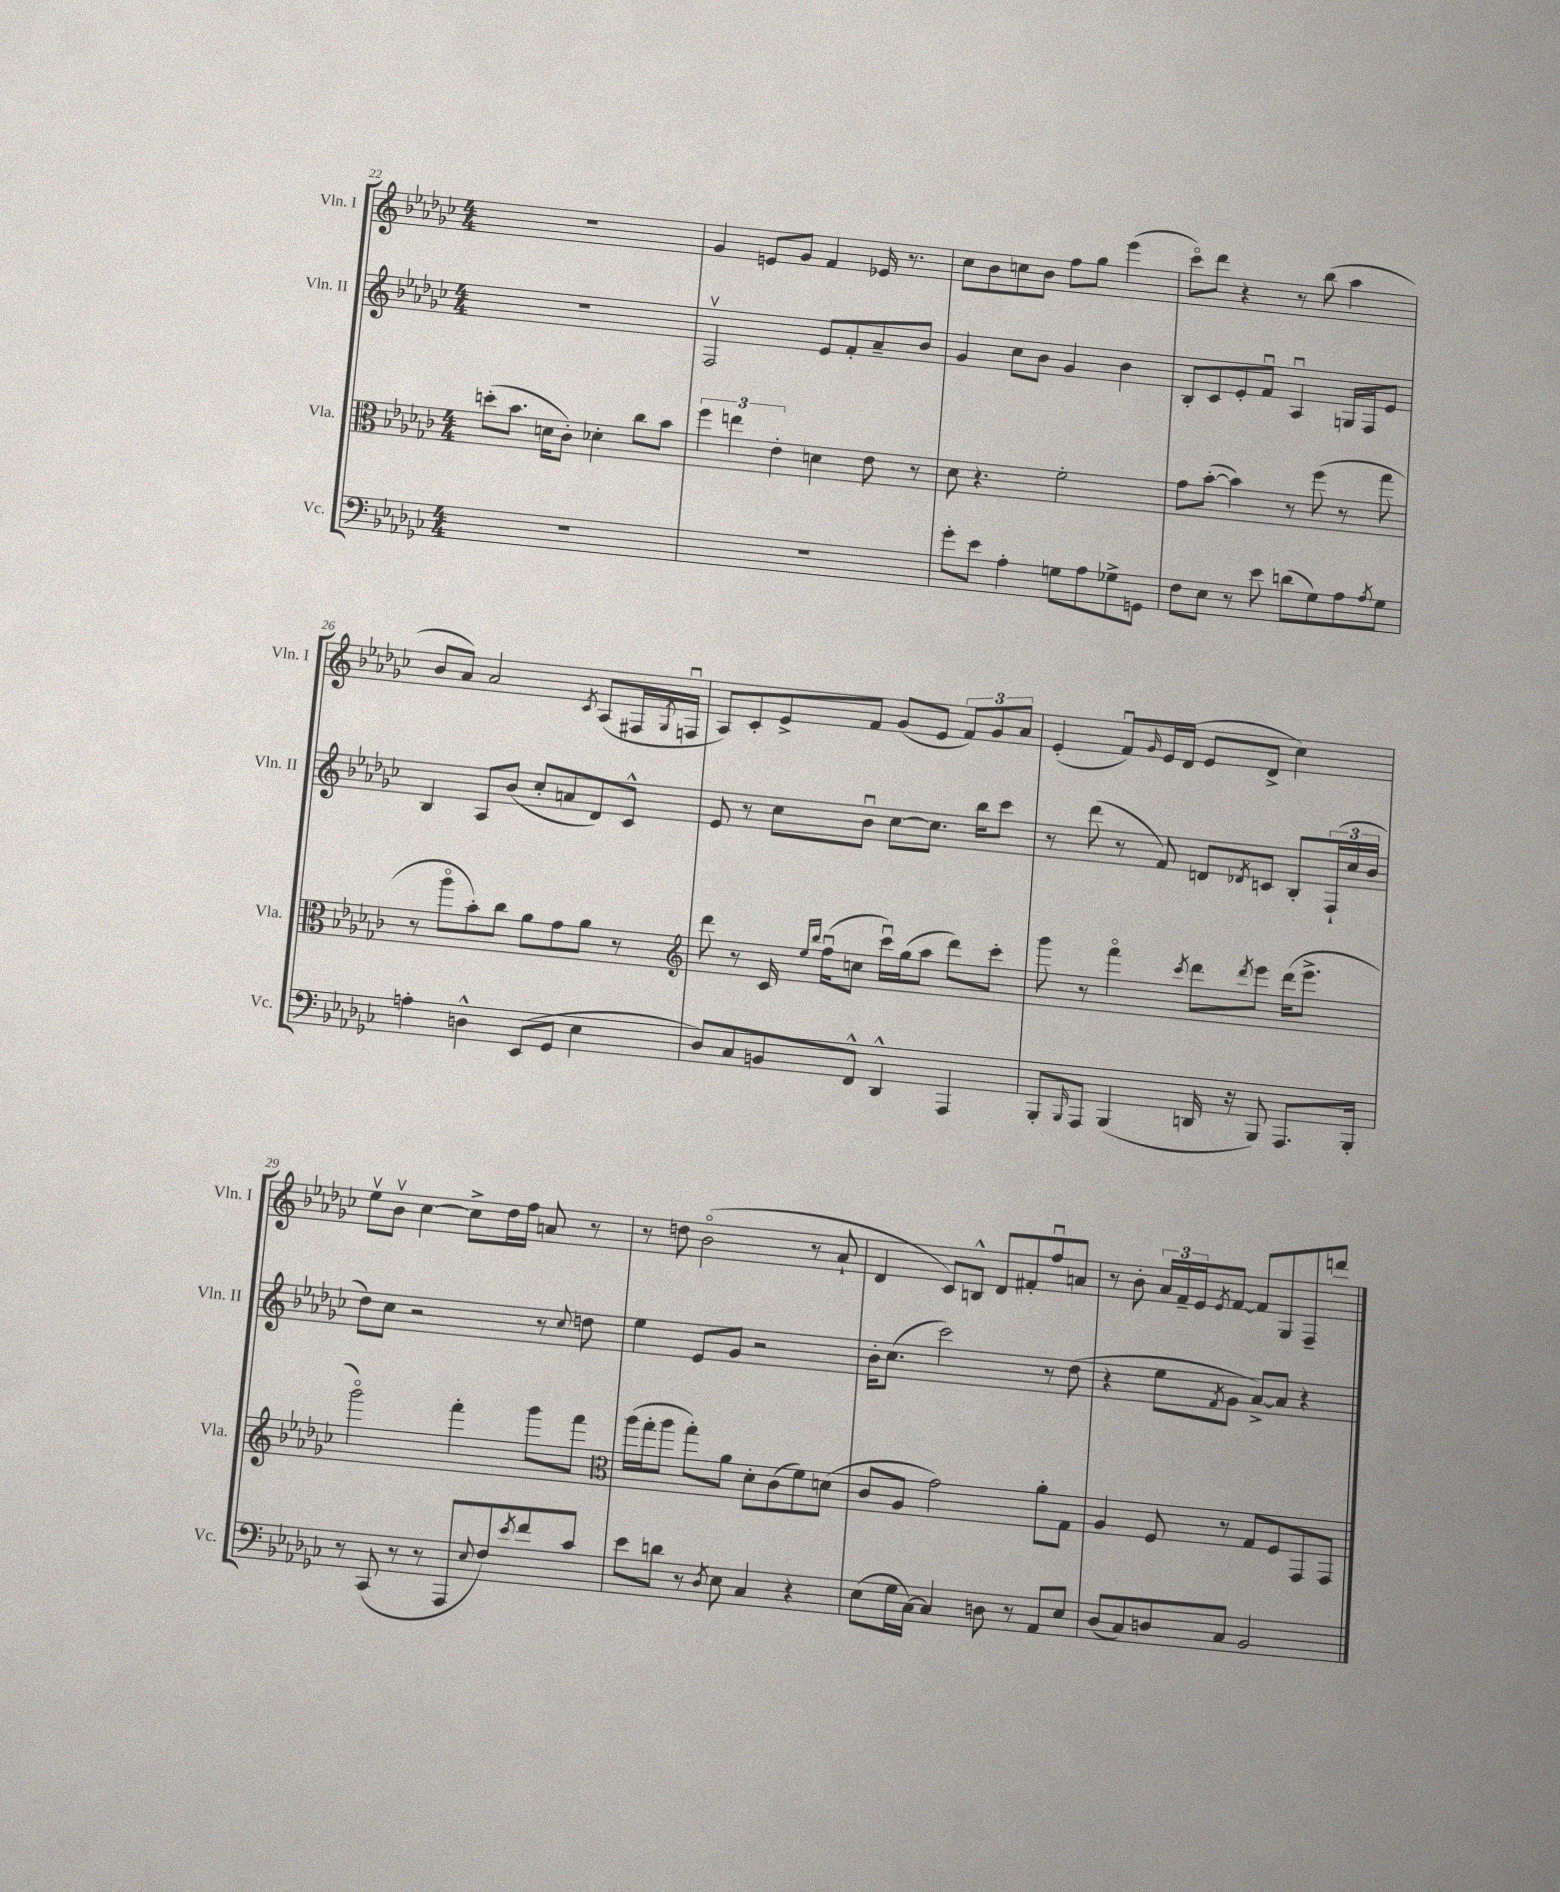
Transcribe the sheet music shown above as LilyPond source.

<<
\new StaffGroup <<
\new Staff = "s0" \with { instrumentName = "Vln. I" shortInstrumentName = "Vln. I" } {
    \clef treble \key ges \major \numericTimeSignature \time 4/4
    R1 |
    ges'4 e'8 ges'8 f'4 ees'16 r8. |
    ces''8 bes'8 c''8 bes'8 f''8 ges''8 ees'''4( |
    ces'''8\flageolet) des'''8 r4 r8 bes''8( aes''4 |
    bes'8 aes'8) aes'2 \acciaccatura { ces'8 } aes8( fis16 \acciaccatura { ges8 } f16\downbow |
    aes8) ces'8-. ees'8-> f'8 ges'8( ees'8 \tuplet 3/2 { f'8) ges'8 aes'8 } |
    ees'4-.( f'8\downbow) \grace { ges'16 } ees'16 des'16( ees'8 des'8-> ces''4) |
    ees''8\upbow bes'8\upbow ces''4~ ces''8-> des''16 f''16 a'8 r8 |
    r8 d''8 bes'2\flageolet( r8 aes'8-! |
    des'4 ces'8) b8-^ des'8 fis'8-. f''8\downbow a'8 |
    r8 bes'8-. \tuplet 3/2 { aes'16 f'16-- ees'16 } \acciaccatura { ees'8 } f'8~ f'8 ges8 f8-- d'''8 \bar "|." |
}
\new Staff = "s1" \with { instrumentName = "Vln. II" shortInstrumentName = "Vln. II" } {
    \clef treble \key ges \major \numericTimeSignature \time 4/4
    R1 |
    f2\upbow ees'8 f'8-. aes'8-- bes'8 |
    ges'4 ces''8 bes'8 ges'4 bes'4 |
    bes8-. ces'8 ees'8-. f'8\downbow aes4\downbow g16 f16 ees'8 |
    bes4 aes8 bes'8( ces''8-. a'8 des'8) ces'8-^ |
    ees'8 r8 ces''8 bes'8\downbow ces''8~ ces''8. bes''16 ces'''8 |
    r8 des'''8( r8 f'8) d'8 \acciaccatura { des'8 } c'8 bes8-. \tuplet 3/2 { f16-!( ces''16 bes'16 } |
    des''8) ces''8 r2 r8 \appoggiatura { ces''8 } d''8 |
    ees''4 ees'8 ges'8 r2 |
    bes'16-. ces''8.( ces'''2) r8 des''8( |
    r4 ees''8 \acciaccatura { f'8 } ges'8 aes'8~->) aes'8 r4 \bar "|." |
}
\new Staff = "s2" \with { instrumentName = "Vla." shortInstrumentName = "Vla." } {
    \clef alto \key ges \major \numericTimeSignature \time 4/4
    d''8-.( bes'8. d'16 ces'8-.) des'4-. ces''8 bes'8 |
    \tuplet 3/2 { f''4 e''4 ees'4-. } d'4 ees'8 r8 |
    des'8 r4. f'2-. |
    ges'8 bes'8~-.( bes'4) r8 f''8( r8 ges''8 |
    r8 aes''8\flageolet bes'8-.) ces''8 aes'8 ges'8 aes'8 r8 |
    \clef treble des'''8 r8 ces'16 \grace { ees''16 bes''16 } f''16\downbow( c''8 ces'''16\downbow) ges''16( aes''8 des'''8) ces'''8-. |
    ges'''8 r8 f'''4\flageolet \acciaccatura { ces'''8 } des'''8 \acciaccatura { des'''8 } ees'''8 des'''16( ees'''8.-> |
    ges'''2\flageolet) f'''4-. ges'''8 f'''8 |
    \clef alto aes''16( ges''16-. aes''8 ges''8-.) aes'8 des'8-. ces'8( f'8) d'8( |
    ces'8 aes8 ges'2) aes'8-. ges8 |
    aes4 f8 r8 ges8 f8 ges,8 ges,8 \bar "|." |
}
\new Staff = "s3" \with { instrumentName = "Vc." shortInstrumentName = "Vc." } {
    \clef bass \key ges \major \numericTimeSignature \time 4/4
    R1 |
    R1 |
    ges'8-. ees'8 aes4-. g8 aes8 ges8-> g,8 |
    f8 ees8 r8 ees'8 d'8( ges8) aes8 \acciaccatura { aes8 } ges8 |
    a4-. d4-^ ees,8( ges,8 ees4 |
    des8) ces8 b,8 f,8-^ des,4-^ aes,,4 |
    bes,,8-. \grace { bes,,16 } aes,,8 bes,,4( d,16 r16 bes,,8) aes,,8. bes,,16-. |
    r8 ces,8( r8 r8 aes,,8 \appoggiatura { ees8 } f8) \acciaccatura { ees'8 } f'8 ces'8 |
    ees'8 d'8 r8 \acciaccatura { des8 } ees8 ces4 r4 |
    ees8( ges16 ces16~) ces4 d8 r8 aes,8 ees8 |
    des8( ces8) d8 ces8 bes,2 \bar "|." |
}
>>
>>
\layout { \context { \Score currentBarNumber = #22 } }
